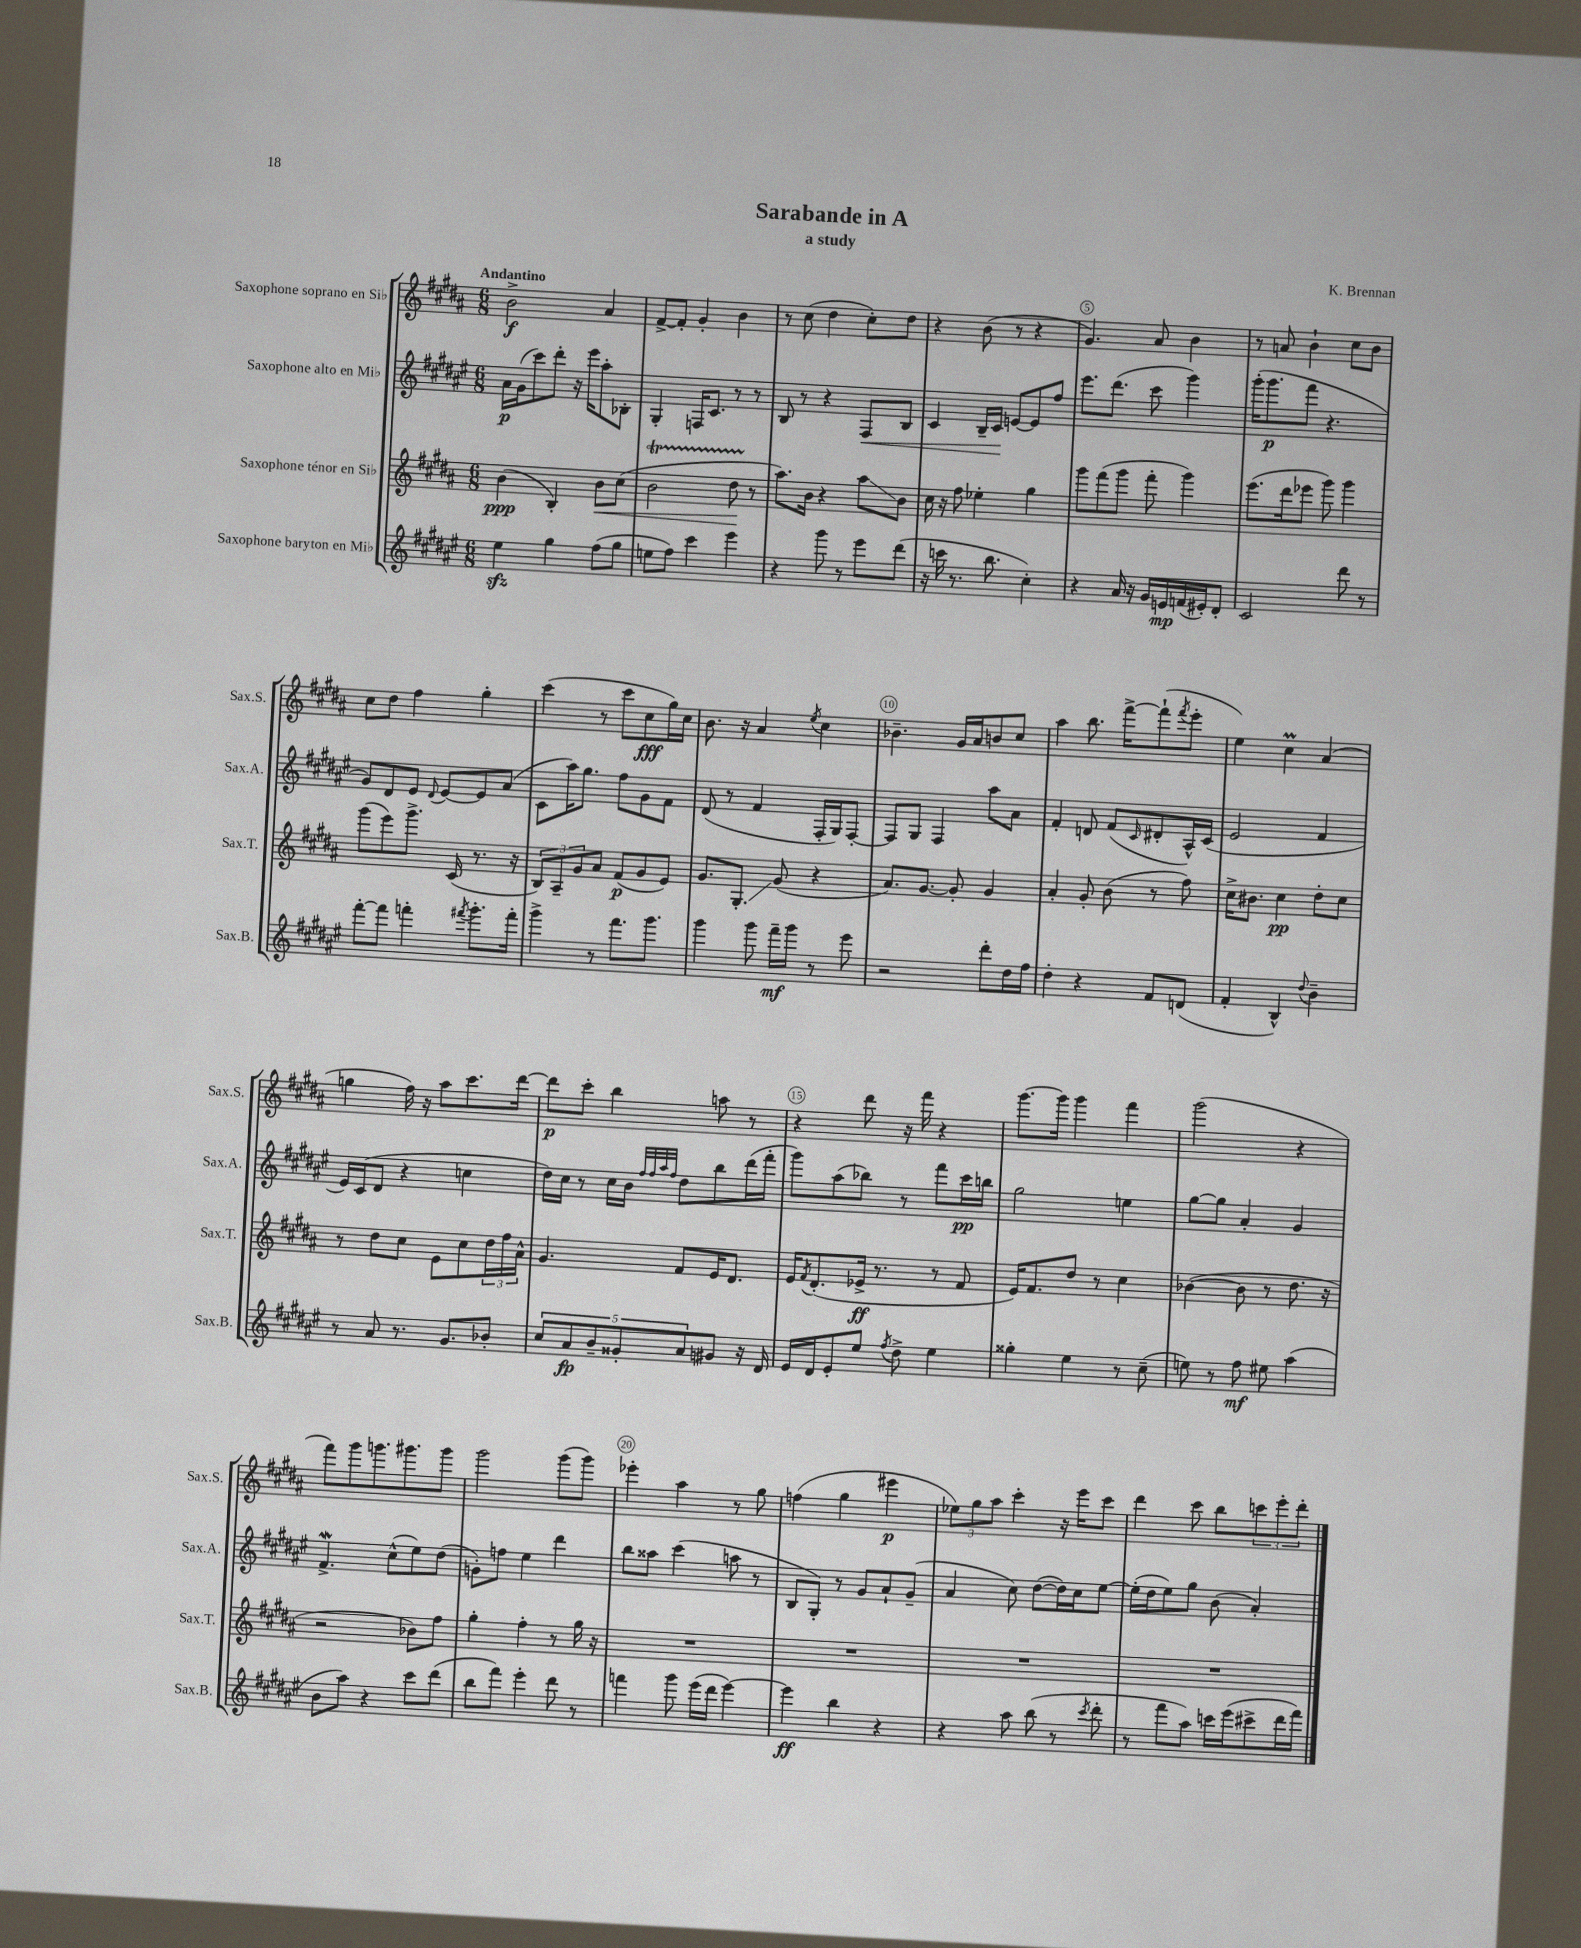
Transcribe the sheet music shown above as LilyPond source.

\header { title = "Sarabande in A" composer = "K. Brennan" subtitle = "a study" }
<<
\new StaffGroup <<
\new Staff = "s0" \with { instrumentName = "Saxophone soprano en Sib" shortInstrumentName = "Sax.S." } {
    \clef treble \key b \major \numericTimeSignature \time 6/8 \tempo "Andantino"
    b'2->\f ais'4 |
    fis'8~-> fis'8-. gis'4-. b'4 |
    r8 cis''8( dis''4 cis''8-.) dis''8 |
    r4 b'8( r8 r4 |
    gis'4.) ais'8 b'4 |
    r8 a'8 b'4-! cis''8 b'8 |
    cis''8 dis''8 fis''4 gis''4-. |
    cis'''4( r8 cis'''8 cis''8\fff gis''16) cis''16 |
    b'8. r16 ais'4 \acciaccatura { e''8 } cis''4 |
    bes'4.-- gis'16 ais'16 b'8 cis''8 |
    ais''4 b''8. fis'''16~-> fis'''8-!( \acciaccatura { fis'''8 } e'''8-. |
    e''4) cis''4\prall ais'4( |
    g''4 fis''16) r16 ais''8 cis'''8. dis'''16~ |
    dis'''8\p cis'''8-. b''4 a''8 r8 |
    r4 dis'''8 r16 fis'''16 r4 |
    gis'''8.~ gis'''16 gis'''4 fis'''4 |
    gis'''2( r4 |
    fis'''8) gis'''8 g'''8. gis'''8. gis'''8 |
    gis'''2 gis'''8( gis'''8) |
    ees'''4-. ais''4 r8 gis''8 |
    f''4( gis''4 eis'''4\p |
    \tuplet 3/2 { ees''8) gis''8 ais''8 } cis'''4-. r16 e'''16 cis'''8 |
    dis'''4 cis'''8 b''8 \tuplet 3/2 { c'''8 e'''8-. dis'''8-. } \bar "|." |
}
\new Staff = "s1" \with { instrumentName = "Saxophone alto en Mib" shortInstrumentName = "Sax.A." } {
    \clef treble \key fis \major \numericTimeSignature \time 6/8
    ais'16\p gis'16( cis'''8) dis'''8-. r16 eis'''16 ais''8-. bes8-. |
    gis4-. f16 cis'8. r8 r8 |
    b8 r8 r4 fis8\< b8 |
    cis'4 b16-- cis'16\! e'8~ e'8 fis''8 |
    eis'''8. dis'''8.( cis'''8 gis'''4) |
    gis'''16-.( gis'''8.\p fis'''8 r4. |
    gis'8) dis'8 eis'8 \appoggiatura { dis'8 } eis'8~ eis'8 ais'8( |
    cis'8 ais''16) gis''8. fis''8 gis'8 fis'8 |
    dis'8( r8 fis'4 fis16-. gis16) fis8~-. |
    fis8 gis8 fis4 ais''8 ais'8 |
    fis'4-. d'8 fis'8( \grace { cis'16 } dis'8-. ais16-^) cis'16( |
    eis'2 fis'4 |
    eis'16) cis'16( dis'8 r4 c''4 |
    dis''16) cis''16 r8 cis''16 b'16 \grace { fis''32 fis''32 ais''32 fis''32 } dis''8 b''8 dis'''16( fis'''16-. |
    gis'''8) ais''8( bes''8) r8 fis'''8 cis'''16\pp b''16 |
    gis''2 e''4 |
    gis''8~ gis''8 ais'4-. gis'4 |
    fis'4.->\mordent cis''8-^( eis''8) dis''8( |
    g'8-.) f''8 eis''4 dis'''4 |
    b''8 aisis''8 cis'''4( a''8 r8 |
    b8 gis8-.) r8 gis'8 ais'8-! gis'8--( |
    ais'4 cis''8) dis''8~( dis''16) cis''16 eis''8~ |
    eis''16-.( dis''16 eis''8) gis''8 b'8( ais'4-.) \bar "|." |
}
\new Staff = "s2" \with { instrumentName = "Saxophone ténor en Sib" shortInstrumentName = "Sax.T." } {
    \clef treble \key b \major \numericTimeSignature \time 6/8
    b'4\ppp( b4-.) b'8\< cis''8( |
    b'2\startTrillSpan dis''8\! r8\stopTrillSpan |
    ais''8.) b'16 r4 ais''8\glissando b'8 |
    cis''16 r16 fis''8 ees''4-. gis''4 |
    gis'''8 fis'''8( gis'''8 fis'''8-. gis'''4) |
    e'''8.( dis'''16 ees'''8 gis'''8) gis'''4 |
    gis'''8( e'''8) gis'''8.-> cis'16( r8. r16 |
    \tuplet 3/2 { b8) ais8-- gis'8 } ais'8 fis'8\p( gis'8 e'8) |
    gis'8. gis8.-.\glissando gis'8( r4 |
    ais'8.) gis'8.~ gis'8-. gis'4 |
    ais'4-. gis'8-. b'8( r8 fis''8) |
    cis''16-> bis'8. cis''4\pp dis''8-. cis''8 |
    r8 dis''8 cis''8 e'8 cis''8 \tuplet 3/2 { dis''16 fis''16 ais'16-^ } |
    gis'4. fis'8 e'16 dis'8. |
    e'16 \acciaccatura { fis'8 } dis'8.-.( ees'16->\ff r8. r8 fis'8 |
    e'16) fis'8. dis''8 r8 cis''4 |
    bes'4~( bes'8 r8 dis''8. r16 |
    r2 bes'8) fis''8 |
    gis''4-. fis''4-. r8 gis''16 r16 |
    R2. |
    R2. |
    R2. |
    R2. \bar "|." |
}
\new Staff = "s3" \with { instrumentName = "Saxophone baryton en Mib" shortInstrumentName = "Sax.B." } {
    \clef treble \key fis \major \numericTimeSignature \time 6/8
    eis''4\sfz gis''4 fis''8( gis''8 |
    e''8 fis''8) cis'''4 eis'''4 |
    r4 gis'''8 r8 eis'''8 dis'''8( |
    r16 c'''16 r8. b''8. cis''4-.) |
    r4 ais'16 r16 gis'16 e'16\mp f'16( eis'16-.) dis'8-. |
    cis'2 dis'''8 r8 |
    fis'''8~-. fis'''8 f'''4-. \acciaccatura { fis'''8 } gis'''8.-. fis'''16-. |
    gis'''4-> r8 fis'''8. gis'''8. |
    gis'''4 gis'''8 fis'''16--\mf gis'''16 r8 eis'''8 |
    r2 dis'''8-. dis''16 fis''16 |
    dis''4-. r4 fis'8 d'8( |
    fis'4-. b4-^) \appoggiatura { dis''8 } b'4-- |
    r8 ais'8 r8. gis'8. bes'8-. |
    \tuplet 5/4 { cis''8 ais'8\fp b'8-- gisis'8-. ais'8 } gis'8 r16 dis'16 |
    eis'16 dis'16 eis'8-. eis''8 \acciaccatura { fis''8 } dis''8-> eis''4 |
    gisis''4-. eis''4 r8 cis''8--( |
    e''8) r8 fis''8\mf eis''8 ais''4( |
    b'8 ais''8) r4 cis'''8 dis'''8( |
    b''8 fis'''8) eis'''4-. dis'''8 r8 |
    f'''4 gis'''8 eis'''16( dis'''16 eis'''4~) |
    eis'''4\ff b''4 r4 |
    r4 ais''8 b''8( r8 \acciaccatura { cis'''8 } dis'''8-. |
    r8 fis'''8 ais''8) c'''16 eis'''16( cis'''8-> dis'''16 fis'''16) \bar "|." |
}
>>
>>
\layout { \context { \Score \override BarNumber.break-visibility = ##(#f #t #t) barNumberVisibility = #(every-nth-bar-number-visible 5) \override BarNumber.stencil = #(make-stencil-circler 0.1 0.3 ly:text-interface::print) } }
